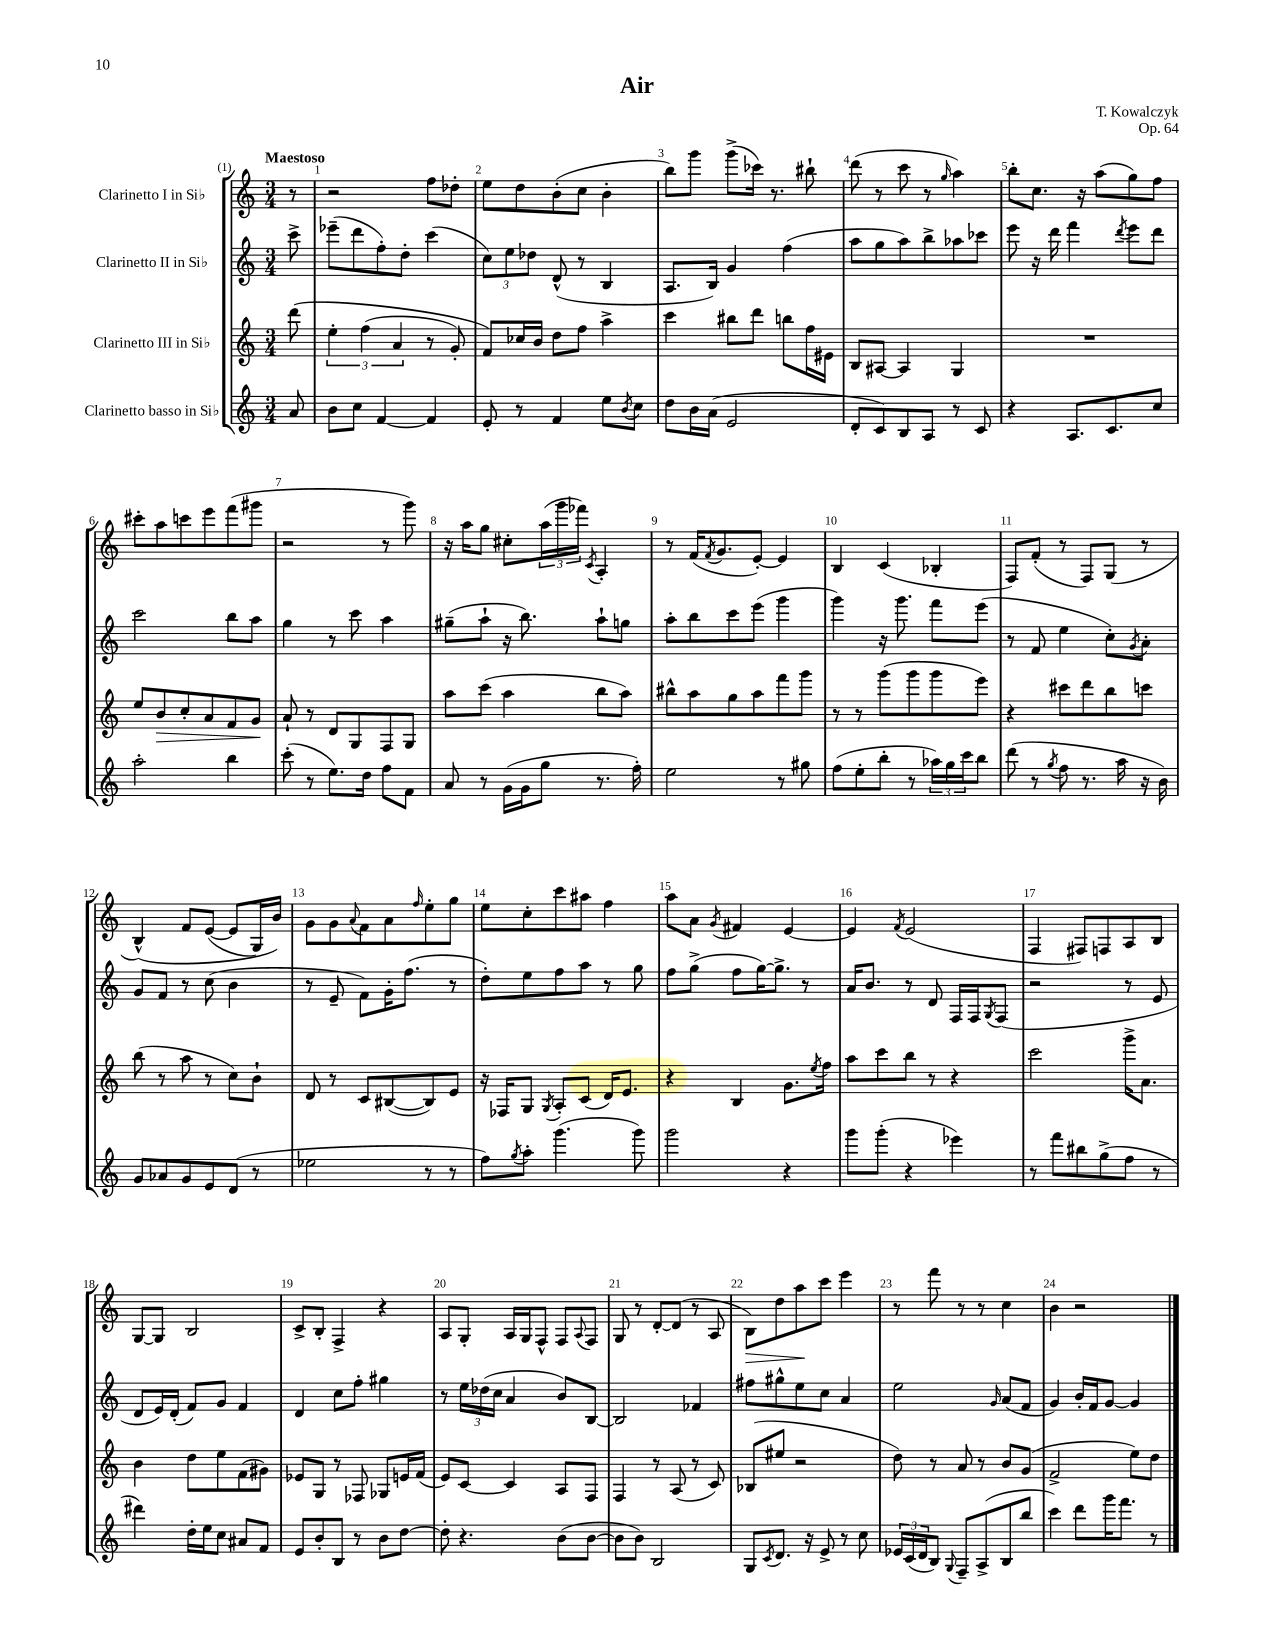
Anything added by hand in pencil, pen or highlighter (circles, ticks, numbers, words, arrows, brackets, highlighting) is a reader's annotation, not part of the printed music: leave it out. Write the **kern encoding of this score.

**kern	**kern	**kern	**kern
*staff4	*staff3	*staff2	*staff1
*clefG2	*clefG2	*clefG2	*clefG2
*k[]	*k[]	*k[]	*k[]
*M3/4	*M3/4	*M3/4	*M3/4
8a	&(8ddd	8ccc^	8r
=	=	=	=
8b	6ee'	(8eee-~	2r
8cc	.	8ddd	.
.	(6ff	.	.
[4f	.	8ff')	.
.	6a	.	.
.	.	8dd'	.
4f]	8r	(4ccc	8ff
.	8g')	.	8dd-'
=	=	=	=
8e'	8f&)	12cc)	8ee
.	.	12ee	.
8r	16cc-	.	8dd
.	.	12dd-	.
.	16b	.	.
4f	8dd	(8d^^	(8b'
.	8ff	8r	8cc
8ee	4aa^	4B	4b'
8qb	.	.	.
8cc	.	.	.
=	=	=	=
8dd	4ccc	8.A	8bb)
16b	.	.	8ggg
(16a	.	16B)	.
2e	8bb#	4g	(8ggg^
.	8ddd	.	16ccc-)
.	.	.	8.r
.	8bb	(4ff	.
.	16ff	.	8bb#`
.	16e#	.	.
=	=	=	=
8d'	8B	8aa	(8ddd
8c)	[8A#	8gg	8r
8B	4A#]	8aa)	8ccc
8A	.	8bb^	8r
.	.	.	16qqgg
8r	4G	8aa-	4aa)
8c	.	8ccc-	.
=	=	=	=
4r	2.r	8eee	8bb'
.	.	16r	8.cc
.	.	16ddd	.
8.A	.	4fff	.
.	.	.	16r
.	.	.	(8aa
8.c	.	.	.
.	.	8qddd	.
.	.	8eee	8gg)
8cc	.	8ddd	8ff
=	=	=	=
2aa'	8ee	2ccc	8ccc#'
.	8b	.	8aa
.	8cc'	.	8ccc
.	8a	.	8eee
4bb	8f	8bb	(8fff
.	8g	8aa	8ggg#
=	=	=	=
(8ccc'	8a`	4gg	2r
8r	8r	.	.
8.ee)	8d	8r	.
.	8G	8ccc	.
16dd	.	.	.
8ff	8F	4aa	8r
8f	8G	.	8ggg)
=	=	=	=
8a	8aa	(8gg#~	16r
.	.	.	16aa
8r	(8ccc	8aa`	8gg
(16g	4aa	16r	8cc#'
16g	.	8.bb)	.
8gg	.	.	(24aa
.	.	.	24ggg
.	.	.	24fff-)
.	.	.	8qc
8.r	8bb	8aa`	4A'
.	8aa)	8gg	.
16ff')	.	.	.
=	=	=	=
2ee	8bb#^^	8aa'	8r
.	8aa	8bb	(16f
.	.	.	8qf
.	.	.	8.g
.	8gg	8ccc	.
.	8aa	(8eee	[8e')
8r	8fff	4ggg	4e]
8gg#	8ggg	.	.
=	=	=	=
(8ff	8r	4ggg)	4B
8ee'	8r	.	.
8bb'	(8ggg	16r	(4c
.	.	8.ggg	.
8r	8ggg	.	.
24aa-)	8ggg	8fff	4B-'
24gg	.	.	.
24ccc	.	.	.
8bb	8eee)	(8eee	.
=	=	=	=
(8ddd	4r	8r	8F)
8r	.	8f	(8f'
8qgg	.	.	.
8ff	8ccc#	4ee	8r
8.r	8ddd	.	8F)
.	8bb	8cc')	(8G
16aa	.	.	.
.	.	8qg	.
16r	8ccc	8a'	8r
16b)	.	.	.
=	=	=	=
8g	(8bb	8g	&(4B^^)
8a-	8r	8f	.
8g	8aa	8r	8f
8e	8r	(8cc	([8e
(8d	8cc)	4b	8e]
8r	8b`	.	16G)
.	.	.	16b&)
=	=	=	=
2ee-	8d	8r	8g
.	8r	8e~	8g
.	.	.	8qqa
.	8c	8f)	8f
.	([8B#	16g'	8a
.	.	(8.ff	.
.	.	.	16qqff
8r	8B#])	.	8ee'
8r	8e	8r	8gg
=	=	=	=
8ff)	16r	8dd')	8ee
.	16F-	.	.
8qgg	.	.	.
8aa'	8G	8ee	8cc'
.	8qG	.	.
(4.ggg	8A'	8ff	8ccc
.	(8c	8aa	8aa#
.	16d)	8r	4ff
.	8.e	.	.
8ggg)	.	8gg	.
=	=	=	=
2ggg	4r	8ff	8aa
.	.	(8gg^	8a
.	.	.	8qg
.	4B	8ff	4f#
.	.	[16gg)	.
.	.	8.gg^]	.
4r	8.g	.	[4e
.	.	8r	.
.	8qee	.	.
.	16ff	.	.
=	=	=	=
8ggg	8aa	16a	4e]
.	.	8.b	.
(8ggg'	8ccc	.	.
.	.	.	8qf
4r	8bb	8r	(2e
.	8r	8d	.
4eee-)	4r	16F	.
.	.	16F	.
.	.	8qG	.
.	.	(8F	.
=	=	=	=
8r	2ccc	2r	4F
8fff	.	.	.
8bb#	.	.	8F#)
(8gg^	.	.	8F
8ff	16ggg^	8r	8A
.	8.a	.	.
8r	.	8e	8B
=	=	=	=
4ddd#)	4b	8d	[8G
.	.	16e)	8G]
.	.	(16d'	.
16dd'	8dd	8f)	2B
16ee	.	.	.
8cc	8ee	8g	.
8a#	(8f	4f	.
8f	8g#)	.	.
=	=	=	=
8e	8e-	4d	8c^
8b'	8G	.	8B'
8B	8r	8cc	4F^
8r	8F-	8ff'	.
8b	8G-	4gg#	4r
[8dd	16e	.	.
.	(16f	.	.
=	=	=	=
8dd']	8e)	8r	8A
4.r	[8c	24ee	8G'
.	.	(24dd-	.
.	.	24cc	.
.	4c]	4a	16A
.	.	.	16G
.	.	.	8F^^
(8b	8A	8b)	8F
.	.	.	8qqA
[8b	8F	[8B	8F
=	=	=	=
8b]	4F	2B]	8G
8b)	.	.	8r
2B	8r	.	[8d'
.	(8A	.	(8d]
.	8r	4f-	8r
.	8c)	.	8A
=	=	=	=
8G	(8B-	8ff#	8B)
8qc	.	.	.
8.d	8ee#	8gg#^^	8dd
.	2r	8ee	8aa
16r	.	.	.
8e^	.	8cc	8ccc
8r	.	4a	4eee
8cc	.	.	.
=	=	=	=
24e-	8dd)	2ee	8r
(24c	.	.	.
24d	.	.	.
8B)	8r	.	8fff
8qqG	.	.	.
8F~	8a	.	8r
(8A^	8r	.	8r
.	.	16qqg	.
8B	8b	(8a	4cc
8bb	(8g	8f	.
=	=	=	=
4ccc)	2f^	4g)	4b
8ddd	.	16b'	2r
.	.	16f	.
16ggg	.	[8g	.
8.fff	.	.	.
.	8ee)	4g]	.
8r	8dd	.	.
==	==	==	==
*-	*-	*-	*-
